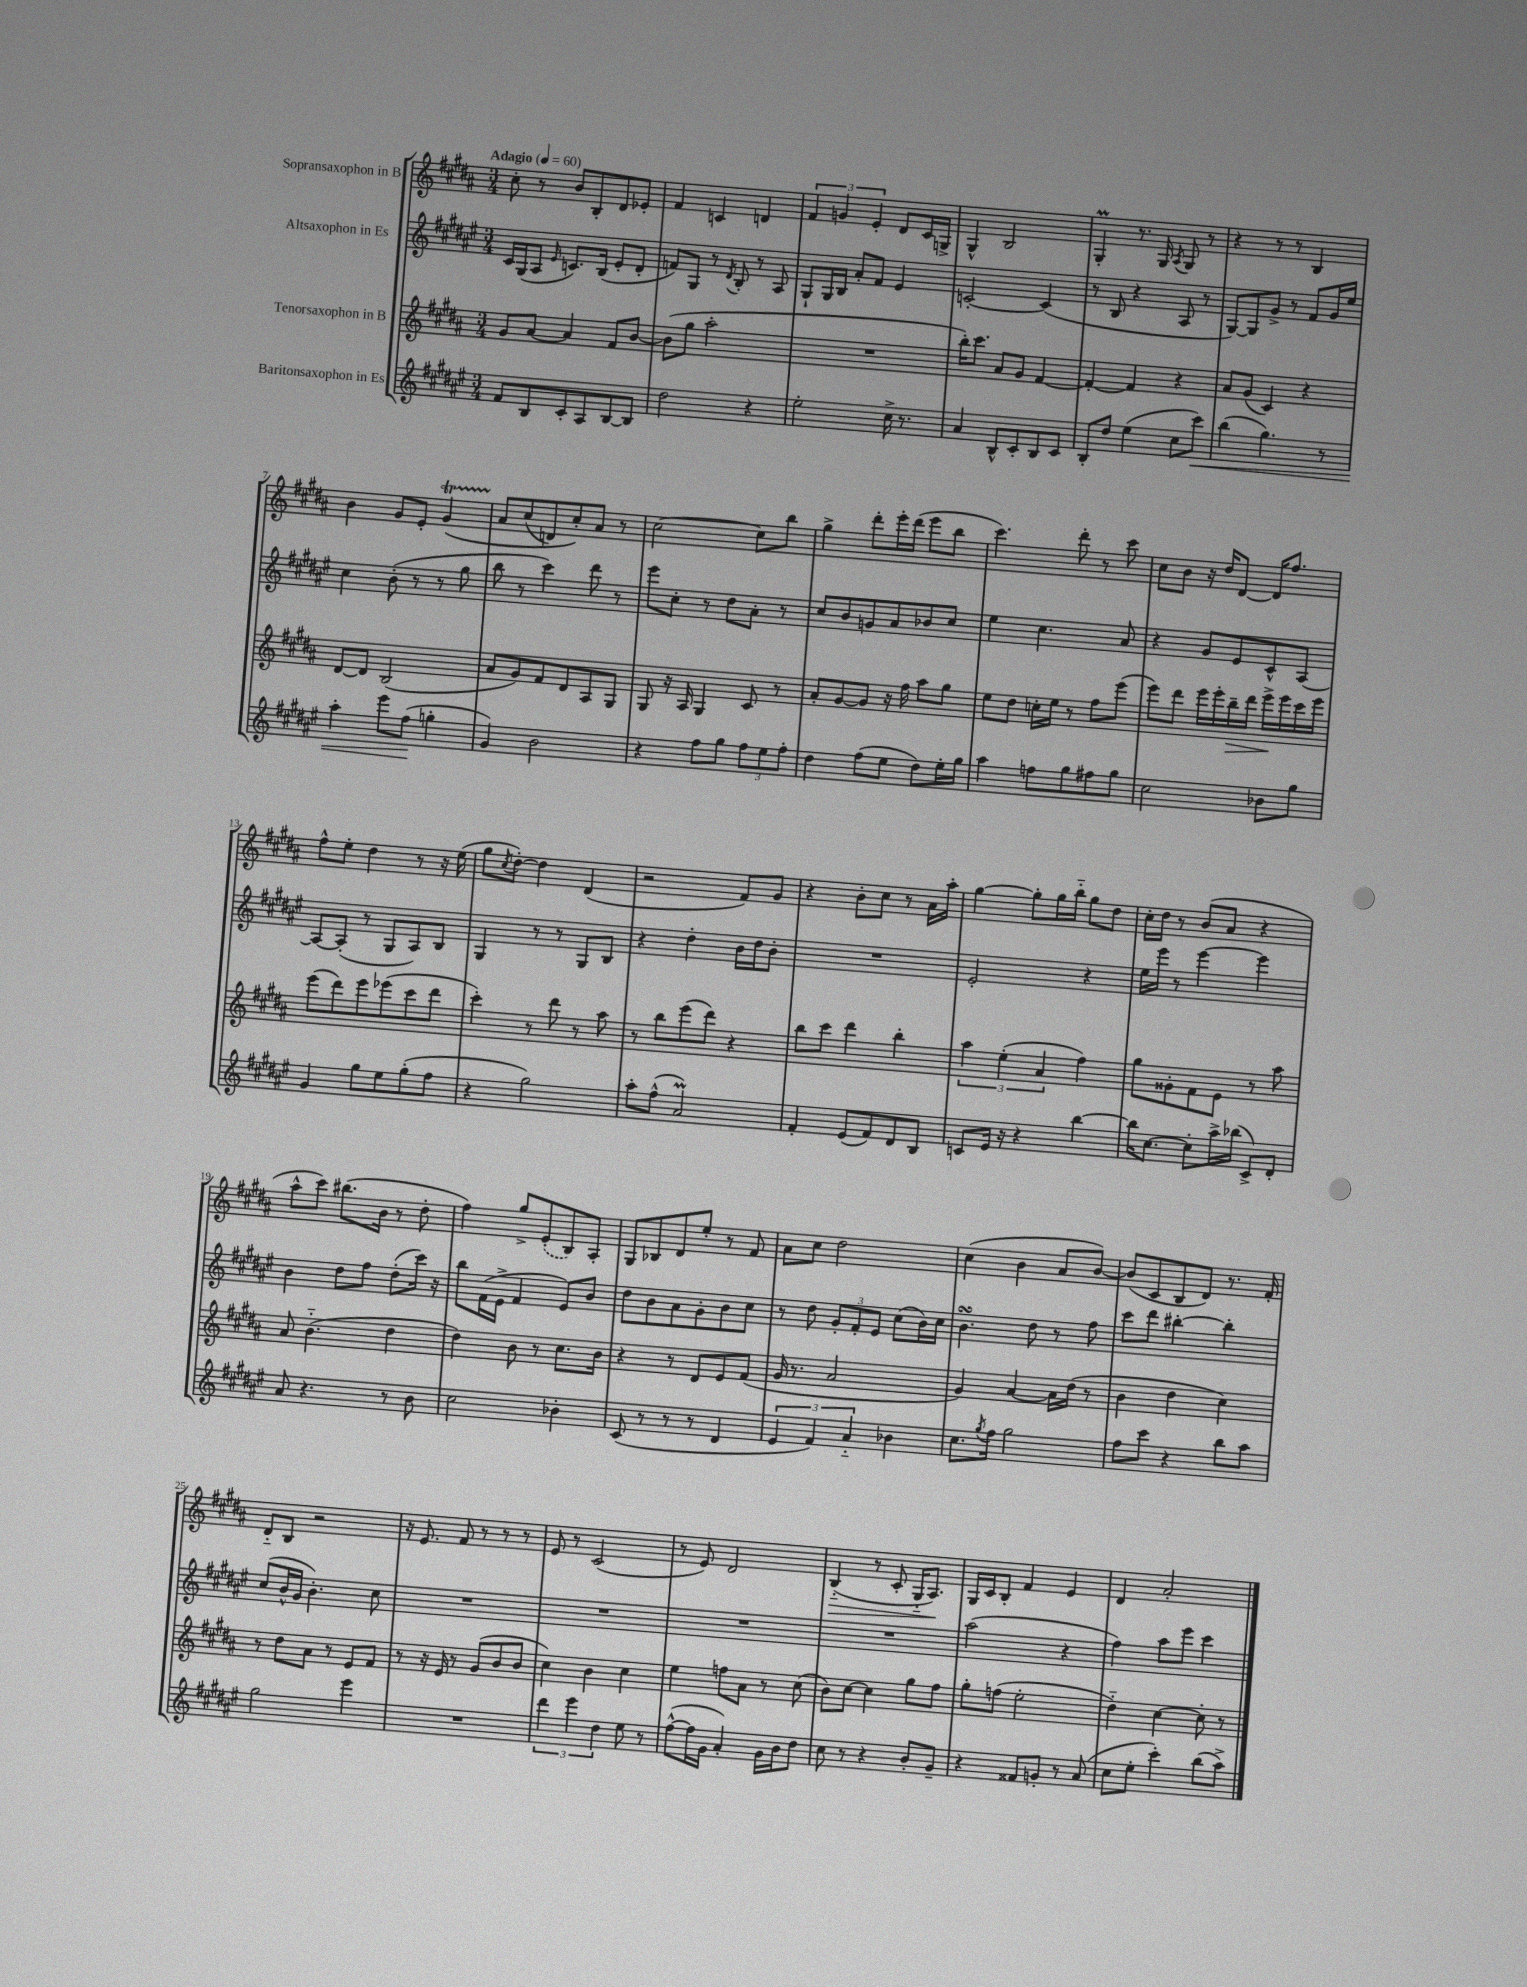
<<
\new StaffGroup <<
\new Staff = "s0" \with { instrumentName = "Sopransaxophon in B" } {
    \clef treble \key b \major \numericTimeSignature \time 3/4 \tempo "Adagio" 4 = 60
    cis''8-. r8 b'8 b8-. dis'8 ees'8-. |
    fis'4 c'4 d'4 |
    \tuplet 3/2 { fis'4 g'4 e'4-. } dis'8 cis'16 g16-> |
    gis4-^ b2 |
    gis4-.\prall r8. gis16 \acciaccatura { ais8 } gis8 r8 |
    r4 r8 r8 b4 |
    b'4 gis'8 e'8-. gis'4\startTrillSpan\( |
    ais'8\stopTrillSpan cis''8( d'8) cis''8-.\) ais'8 r8 |
    cis''2~ cis''8 b''8 |
    gis''4-> dis'''8-. e'''16-. dis'''16( e'''8 b''8 |
    cis'''4.) dis'''8-. r8 cis'''8 |
    cis''8 b'8 r16 dis''16 dis'8~ dis'16 fis''8. |
    fis''8-^ e''8-. dis''4 r8 r16 e''16( |
    gis''8 \acciaccatura { cis''8 } dis''8~-.) dis''4 dis'4( |
    r2 fis'8) gis'8 |
    r4 b'8-. cis''8 r8 ais'16 ais''16-. |
    gis''4~ gis''8-. gis''16 b''16-_ gis''8 dis''8 |
    cis''16-. dis''16 r8 b'8( ais'8 r4 |
    ais''8-^ cis'''8) bis''8.( b'16 r8 dis''8-. |
    fis''4) gis''8-> \once \slurDashed e'8-.( b8) ais8-. |
    gis8 bes8 dis'8 e''8-. r8 fis'8 |
    ais'8 cis''8 dis''2 |
    cis''4( b'4 ais'8 b'8~) |
    b'8( cis'8 b8 dis'8) r8. fis'16-. |
    dis'8-_ b8 r2 |
    r16 e'8. fis'8 r8 r8 r8 |
    e'8 r8 cis'2( |
    r8 e'8) dis'2 |
    b4-_\>( r8 cis'8-. gis16-_ ais8.\!) |
    gis16 cis'16 b8-. fis'4 e'4 |
    dis'4 ais'2-. \bar "|." |
}
\new Staff = "s1" \with { instrumentName = "Altsaxophon in Es" } {
    \clef treble \key fis \major \numericTimeSignature \time 3/4
    cis'16 gis16( ais8 \grace { eis'16 } c'8.) b16( eis'8-. dis'8-. |
    f'8) gis8 r8 \acciaccatura { dis'8 } b8-. r8 ais8 |
    gis8-! gis16 b16 ais'8-. fis'8 eis'4 |
    c'2~-. c'4( |
    r8 b8 r4 ais8 r8 |
    gis8~) gis8 gis'8-> r8 fis'8 gis'16 eis''16 |
    cis''4 b'8-.( r8 r8 gis''8 |
    b''8 r8 cis'''4) dis'''8 r8 |
    eis'''8 cis''8-. r8 dis''8 ais'8-. r8 |
    cis''8 b'8 g'8 ais'8 bes'8 cis''8 |
    eis''4 cis''4. ais'8 |
    r4 gis'8 eis'8 cis'8-^ ais8~ |
    ais8~ ais8-.( r8 gis8 ais8) b8 |
    gis4 r8 r8 gis8 b8 |
    r4 dis''4-. b'16 dis''16 b'8-. |
    R2. |
    eis'2-. r4 |
    eis''16 eis'''16 r8 eis'''4~ eis'''4 |
    b'4 dis''8 fis''8 dis''8-.( cis'''16) r16 |
    b''8 fis'16( eis'16-> fis'4 eis'8) b'8 |
    dis''8 b'8 ais'8 gis'8-. b'8 cis''8 |
    r8 dis''8 \tuplet 3/2 { gis'8-. fis'8-. eis'8 } cis''8( b'16) cis''16 |
    b'4.\turn dis''8 r8 fis''8 |
    cis'''8 dis'''8 bis''4~-. bis''4-. |
    cis''8( b'16-^ gis'16 b'4.-.) cis''8 |
    R2. |
    R2. |
    R2. |
    R2. |
    ais''2( r4 |
    fis''4) ais''8 eis'''8 cis'''4 \bar "|." |
}
\new Staff = "s2" \with { instrumentName = "Tenorsaxophon in B" } {
    \clef treble \key b \major \numericTimeSignature \time 3/4
    gis'8 ais'8~ ais'4 fis'8 b'8~ |
    b'8( gis''8 ais''2-. |
    R2. |
    b''16-.) cis'''8. ais'8 gis'8 fis'4~ |
    fis'4~-. fis'4 r4 |
    ais'8 gis'8( cis'4) r4 |
    dis'8~ dis'8 b2( |
    ais'8 gis'8) fis'8 dis'8 ais8 gis8 |
    gis8 r16 ais16 gis4 cis'8 r8 |
    ais'8-. gis'8~ gis'8 r16 fis''16 ais''8 gis''8 |
    e''8 dis''8 c''16-. e''16 r8 fis''8 e'''8( |
    e'''8) dis'''8 e'''16 e'''16-. b''16--\> dis'''16 e'''16->\! e'''16 cis'''16 e'''16 |
    e'''8( dis'''8) e'''8 ees'''8( cis'''8 dis'''8 |
    cis'''4-.) r8 dis'''8 r8 ais''8 |
    r8 b''8 e'''8( dis'''8) r4 |
    b''8 cis'''8 dis'''4 b''4-. |
    \tuplet 3/2 { ais''4 e''4-.( ais'4 } fis''4) |
    gis''8 gisis'8-. fis'8 e'8 r8 ais''8 |
    ais'8 b'4.-_( dis''4 |
    dis''4) b'8 r8 cis''8. b'16 |
    r4 r8 dis'8 e'8 fis'8( |
    gis'16 r8. ais'2 |
    gis'4) ais'4~ ais'16 dis''16( r8 |
    b'4 dis''4 cis''4) |
    r8 dis''8 ais'8 r8 e'8 fis'8 |
    r8 r16 e'16 r8 gis'8( b'8 b'8 |
    cis''4) b'4 cis''4 |
    e''4 f''8 ais'8 r8 cis''8( |
    b'8) cis''8~ cis''4 gis''8 fis''8 |
    gis''8-. f''8( e''2-. |
    dis''4-_) cis''4~ cis''8-. r8 \bar "|." |
}
\new Staff = "s3" \with { instrumentName = "Baritonsaxophon in Es" } {
    \clef treble \key fis \major \numericTimeSignature \time 3/4
    fis'8 b8 cis'8-. ais8 b8~ b8 |
    dis''2 r4 |
    eis''2-. cis''16-> r8. |
    ais'4 b8-^ cis'8-. b8 cis'8 |
    b8-. dis''8 eis''4( cis''8 cis'''8\<) |
    b''4( gis''4.) r8 |
    ais''4-. eis'''8 fis''8\!( g''4-. |
    gis'4) b'2 |
    r4 fis''8 gis''8 \tuplet 3/2 { fis''8 eis''8 fis''8-. } |
    dis''4 fis''8( eis''8 dis''8) eis''16-. gis''16 |
    ais''4 f''8 gis''8 fis''8 gis''8 |
    cis''2 bes'8 gis''8 |
    gis'4 gis''8 eis''8 gis''8-.( fis''8 |
    r4 gis''2) |
    ais''8-. fis''8-^( ais'2\prall) |
    fis'4-. eis'8( fis'8) dis'8 b8 |
    c'8 eis'16 r16 r4 b''4~ |
    b''16 cis''8.~ cis''8-. ais''16-> bes''16( cis'8->) dis'8-. |
    ais'8 r4. r8 b'8 |
    cis''2 bes'4-. |
    cis'8( r8 r8 r8 dis'4 |
    \tuplet 3/2 { eis'4 fis'4) ais'4-_ } bes'4 |
    cis''8. \acciaccatura { gis''8 } fis''16 gis''2 |
    fis''8 cis'''8 r4 b''8 ais''8 |
    gis''2 eis'''4 |
    R2. |
    \tuplet 3/2 { dis'''4 eis'''4 dis''4 } eis''8 r8 |
    fis''8~-^( fis''16 gis'16 ais'4-.) gis'16 b'16 dis''8 |
    cis''8 r8 r4 b'8-. gis'8-- |
    r4 fisis'8 g'8-. r8 ais'8( |
    cis''8 eis''8-. cis'''4-.) b''8( ais''8->) \bar "|." |
}
>>
>>
